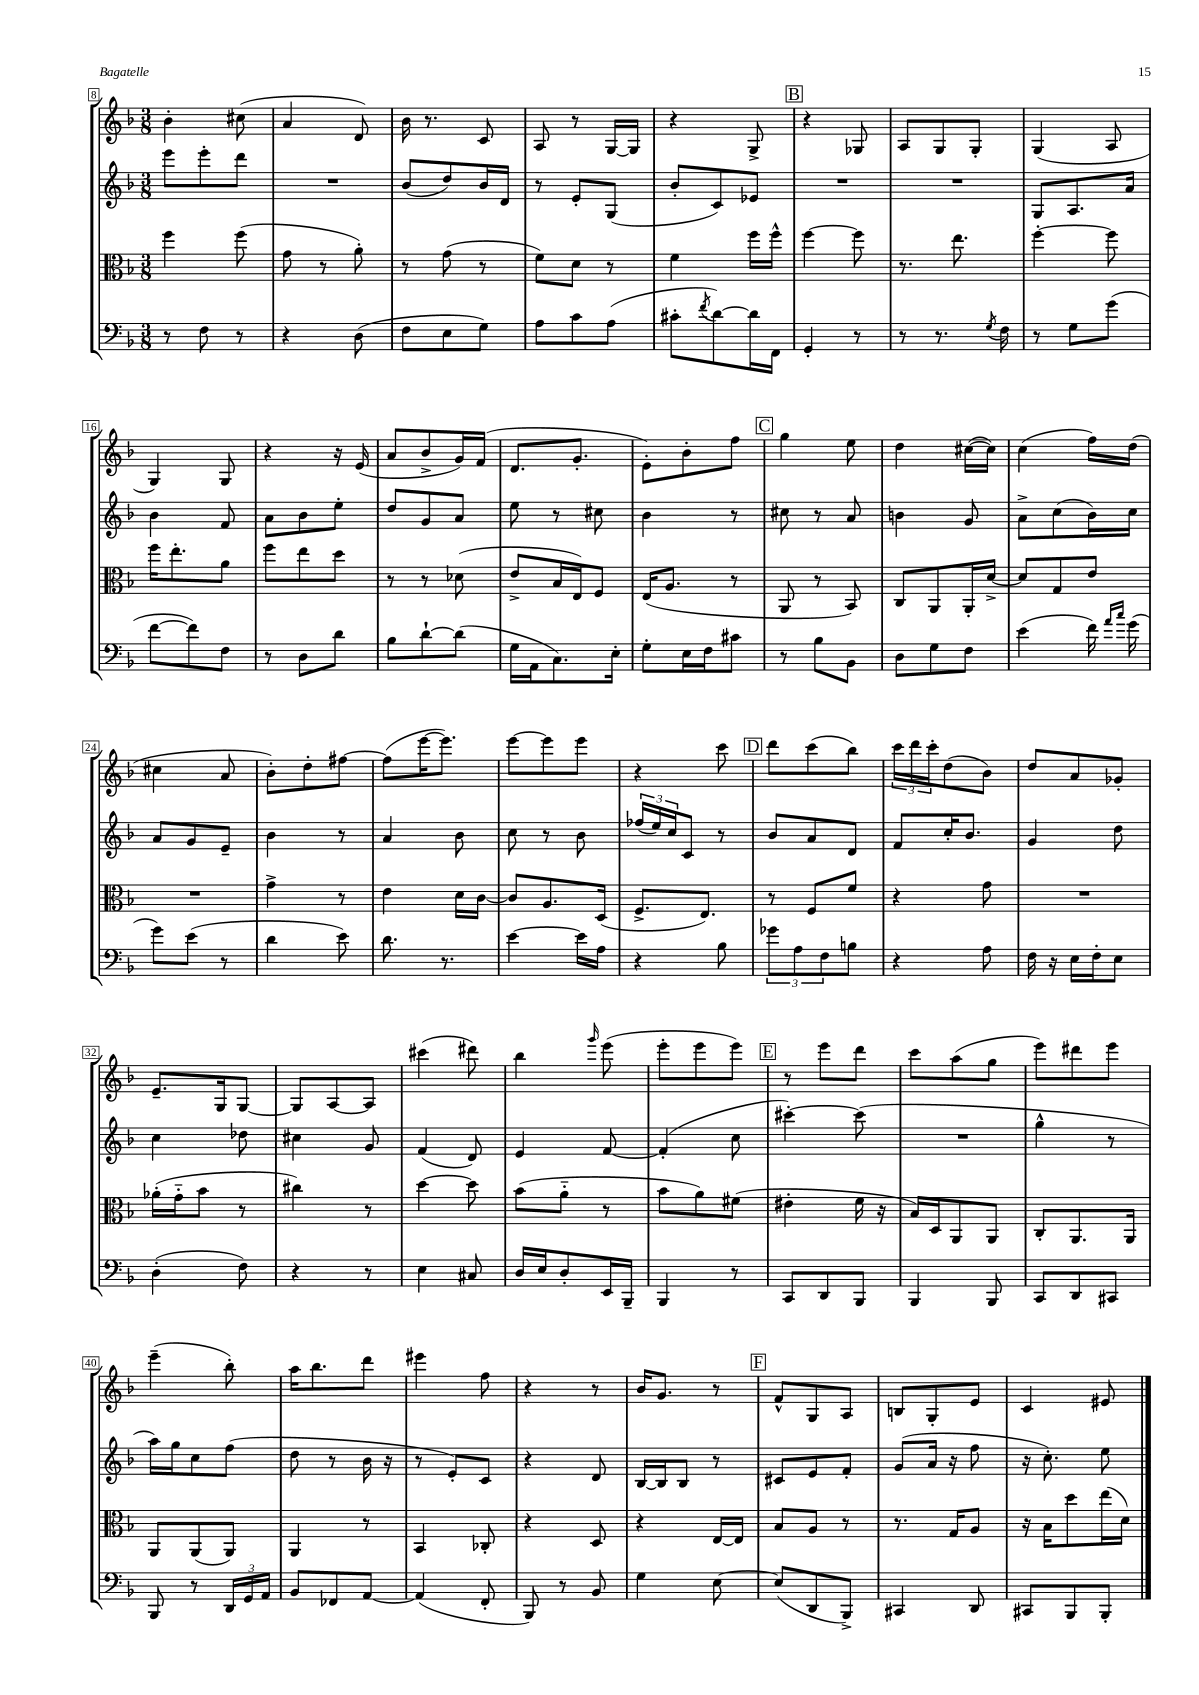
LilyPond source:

<<
\new StaffGroup <<
\new Staff = "s0" {
    \clef treble \key f \major \numericTimeSignature \time 3/8
    bes'4-. cis''8( |
    a'4 d'8) |
    bes'16 r8. c'8 |
    a8 r8 g16~ g16 |
    r4 g8-> |
    \mark \markup { \box "B" } r4 ges8 |
    a8 g8 g8-. |
    g4( a8 |
    g4) g8 |
    r4 r16 e'16( |
    a'8 bes'8-> g'16) f'16( |
    d'8. g'8.-. |
    e'8-.) bes'8-. f''8 |
    \mark \markup { \box "C" } g''4 e''8 |
    d''4 cis''16~( cis''16) |
    c''4( f''16) d''16( |
    cis''4 a'8 |
    bes'8-.) d''8-. fis''8~ |
    fis''8( e'''16~ e'''8.) |
    e'''8~ e'''8 e'''8 |
    r4 c'''8 |
    \mark \markup { \box "D" } d'''8 c'''8( bes''8) |
    \tuplet 3/2 { c'''16 d'''16 c'''16-. } d''8( bes'8) |
    d''8 a'8 ges'8-. |
    e'8.-- g16 g8~ |
    g8 a8~ a8 |
    cis'''4( dis'''8) |
    bes''4 \grace { g'''16 } e'''8( |
    e'''8-. e'''8 e'''8) |
    \mark \markup { \box "E" } r8 e'''8 d'''8 |
    c'''8 a''8( g''8 |
    e'''8) dis'''8 e'''8 |
    e'''4--( bes''8-.) |
    a''16 bes''8. d'''8 |
    eis'''4 f''8 |
    r4 r8 |
    bes'16 g'8. r8 |
    \mark \markup { \box "F" } f'8-^ g8 a8 |
    b8 g8-. e'8 |
    c'4 eis'8 \bar "|." |
}
\new Staff = "s1" {
    \clef treble \key f \major \numericTimeSignature \time 3/8
    e'''8 e'''8-. d'''8 |
    R4. |
    bes'8( d''8) bes'16 d'16 |
    r8 e'8-. g8( |
    bes'8-. c'8) ees'8 |
    \mark \markup { \box "B" } R4. |
    R4. |
    g8 a8. a'16 |
    bes'4 f'8 |
    a'8 bes'8 e''8-. |
    d''8 g'8 a'8 |
    e''8 r8 cis''8 |
    bes'4 r8 |
    \mark \markup { \box "C" } cis''8 r8 a'8 |
    b'4 g'8 |
    a'8-> c''8( bes'16) c''16 |
    a'8 g'8 e'8-- |
    bes'4 r8 |
    a'4 bes'8 |
    c''8 r8 bes'8 |
    \tuplet 3/2 { fes''16( e''16) c''16 } c'8 r8 |
    \mark \markup { \box "D" } bes'8 a'8 d'8 |
    f'8 c''16-. bes'8. |
    g'4 d''8 |
    c''4 des''8 |
    cis''4 g'8 |
    f'4( d'8) |
    e'4 f'8~ |
    f'4-.( c''8 |
    \mark \markup { \box "E" } cis'''4~-.) cis'''8( |
    R4. |
    g''4-^ r8 |
    a''16) g''16 c''8 f''8( |
    d''8 r8 bes'16 r16 |
    r8 e'8-.) c'8 |
    r4 d'8 |
    bes16~ bes16 bes8 r8 |
    \mark \markup { \box "F" } cis'8 e'8 f'8-. |
    g'8( a'16 r16 f''8 |
    r16 c''8.-.) e''8 \bar "|." |
}
\new Staff = "s2" {
    \clef alto \key f \major \numericTimeSignature \time 3/8
    f''4 f''8( |
    g'8 r8 a'8-.) |
    r8 g'8( r8 |
    f'8) d'8 r8 |
    f'4 f''16 f''16-^ |
    \mark \markup { \box "B" } f''4~ f''8 |
    r8. e''8. |
    f''4~-. f''8 |
    f''16 e''8.-. a'8 |
    f''8 e''8 d''8 |
    r8 r8 des'8( |
    e'8-> bes16 e16) f8 |
    e16( a8. r8 |
    \mark \markup { \box "C" } a,8 r8 bes,8) |
    c8 a,8 a,16-. d'16~-> |
    d'8 g8 e'8 |
    R4. |
    g'4-> r8 |
    e'4 d'16 c'16~ |
    c'8 a8. d16( |
    f8.-> e8.) |
    \mark \markup { \box "D" } r8 f8 f'8 |
    r4 g'8 |
    R4. |
    aes'16-.( g'16-_ bes'8 r8 |
    cis''4) r8 |
    d''4~ d''8 |
    bes'8( a'8-_ r8 |
    bes'8 a'8) fis'8( |
    \mark \markup { \box "E" } eis'4-. f'16 r16 |
    bes16) d16 a,8 a,8 |
    c8-. a,8. a,16 |
    a,8 a,8( a,8) |
    a,4 r8 |
    bes,4 ces8-. |
    r4 d8 |
    r4 e16~ e16 |
    \mark \markup { \box "F" } bes8 a8 r8 |
    r8. g16 a8 |
    r16 bes16 d''8 e''16( d'16) \bar "|." |
}
\new Staff = "s3" {
    \clef bass \key f \major \numericTimeSignature \time 3/8
    r8 f8 r8 |
    r4 d8( |
    f8 e8 g8) |
    a8 c'8 a8( |
    cis'8-. \acciaccatura { f'8 } d'8~) d'16 f,16 |
    \mark \markup { \box "B" } g,4-. r8 |
    r8 r8. \acciaccatura { g8 } f16 |
    r8 g8 g'8( |
    f'8~ f'8) f8 |
    r8 d8 d'8 |
    bes8 d'8~-! d'8( |
    g16 a,16 c8.) e16-. |
    g8-. e16 f16 cis'8 |
    \mark \markup { \box "C" } r8 bes8 bes,8 |
    d8 g8 f8 |
    e'4( f'16) \grace { a'16 c''16 } g'16( |
    g'8) e'8( r8 |
    d'4 e'8) |
    d'8. r8. |
    e'4~ e'16 a16 |
    r4 bes8 |
    \mark \markup { \box "D" } \tuplet 3/2 { ges'8 a8 f8 } b8 |
    r4 a8 |
    f16 r16 e16 f16-. e8 |
    d4-.( f8) |
    r4 r8 |
    e4 cis8 |
    d16 e16 d8-. e,16 bes,,16-- |
    bes,,4 r8 |
    \mark \markup { \box "E" } c,8 d,8 bes,,8 |
    bes,,4 bes,,8 |
    c,8 d,8 cis,8 |
    bes,,8 r8 \tuplet 3/2 { d,16 g,16 a,16 } |
    bes,8 fes,8 a,8~ |
    a,4( f,8-. |
    bes,,8) r8 bes,8 |
    g4 e8~ |
    \mark \markup { \box "F" } e8( d,8 bes,,8->) |
    cis,4 d,8 |
    cis,8 bes,,8 bes,,8-. \bar "|." |
}
>>
>>
\layout { \context { \Score currentBarNumber = #8 \override BarNumber.stencil = #(make-stencil-boxer 0.1 0.3 ly:text-interface::print) } }
